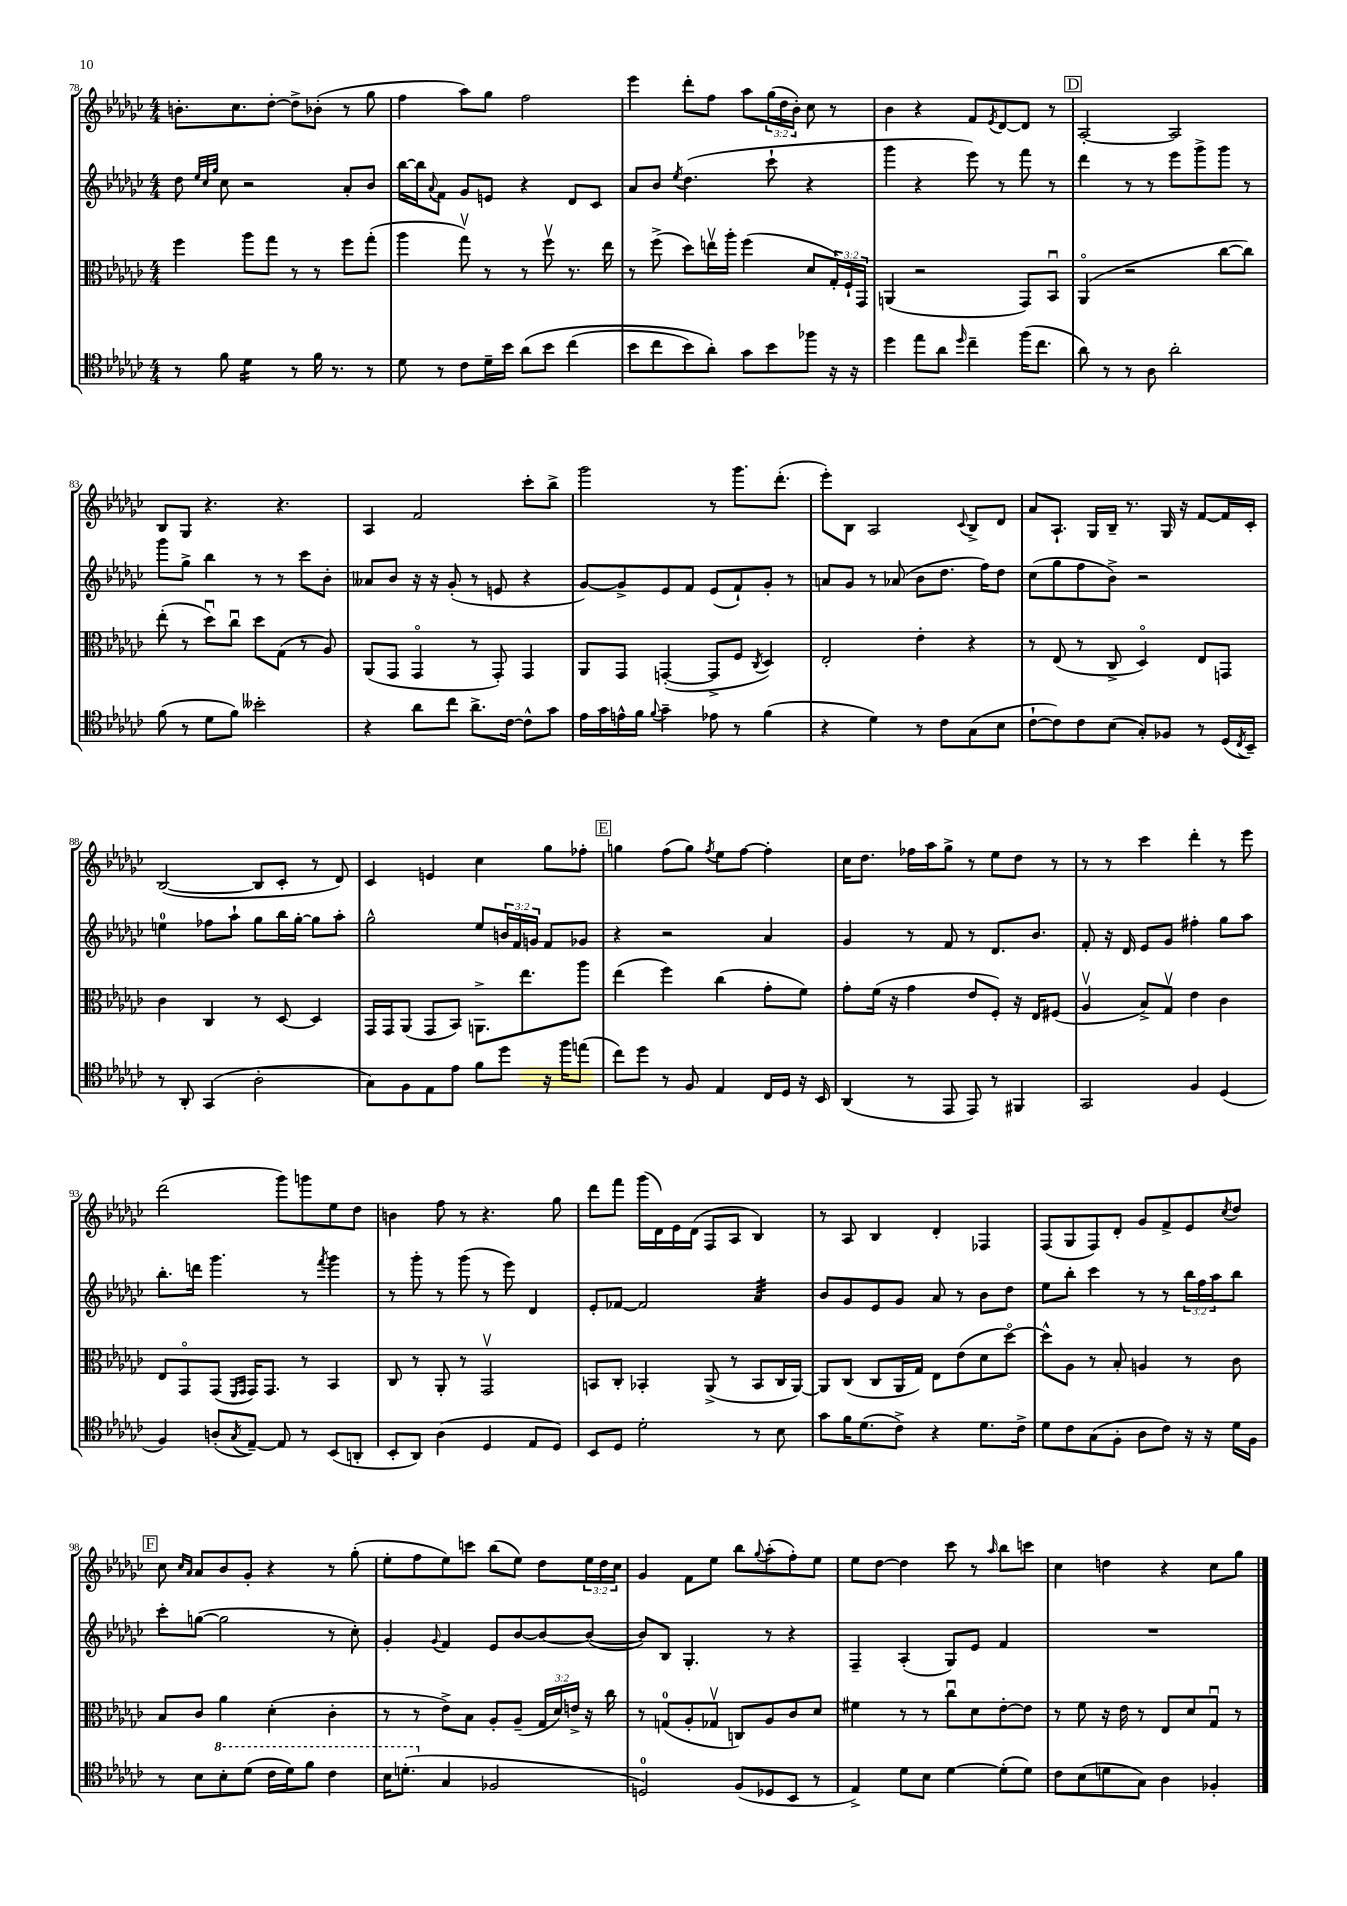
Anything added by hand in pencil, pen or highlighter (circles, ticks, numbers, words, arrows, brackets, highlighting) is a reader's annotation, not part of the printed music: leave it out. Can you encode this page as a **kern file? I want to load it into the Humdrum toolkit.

**kern	**kern	**kern	**kern
*staff4	*staff3	*staff2	*staff1
*clefC4	*clefC3	*clefG2	*clefG2
*k[b-e-a-d-g-c-]	*k[b-e-a-d-g-c-]	*k[b-e-a-d-g-c-]	*k[b-e-a-d-g-c-]
*M4/4	*M4/4	*M4/4	*M4/4
8r	4ff	8dd-	8.b'
.	.	32qqee-	.
.	.	32qqcc-	.
.	.	32qqgg-	.
8f	.	8cc-	.
.	.	.	8.cc-
4d-	8aa-	2r	.
.	8gg-	.	[8dd-'
8r	8r	.	8dd-^]
16f	8r	.	(8b-'
8.r	.	.	.
.	8ff	8a-'	8r
8r	(8gg-'	8b-	8gg-
=	=	=	=
8d-	4aa-	[16bb-	4ff
.	.	16bb-]	.
.	.	8qqa-	.
8r	.	8f	.
8c-	8gg-v)	8g-	8aa-)
16d-~	8r	8e	8gg-
16b-	.	.	.
&(8a-	8r	4r	2ff
8b-	8ffv	.	.
(4cc-	8.r	8d-	.
.	.	8c-	.
.	16ee-	.	.
=	=	=	=
8b-	8r	8a-	4eee-
8cc-	(8ff^	8b-	.
.	.	8qee-	.
8b-)	8dd-)	(4.dd-	8ddd-'
8a-'&)	16eev	.	8ff
.	16aa-'	.	.
8g-	(4ff	.	8aa-
8b-	.	8ccc-`	(24gg-
.	.	.	24dd-
.	.	.	24b-')
8ff-	8d-	4r	8cc-
16r	24G-')	.	8r
.	24F`	.	.
16r	.	.	.
.	24GG-	.	.
=	=	=	=
4dd-	(4AA	4ggg-	4b-
8ee-	2r	4r	4r
8a-	.	.	.
16qqdd-	.	.	.
4cc-~	.	8eee-)	8f
.	.	.	8qe-
.	.	8r	[8d-
(16ff	8GG-)	8fff	8d-]
8.cc-	.	.	.
.	8BB-u	8r	8r
=	=	=	=
8a-)	(4AA-o	4ddd-	[2A-'
8r	.	.	.
8r	2r	8r	.
8A-	.	8r	.
2a-'	.	8eee-	2A-]
.	.	8ggg-^	.
.	[8cc-	8ggg-	.
.	8cc-])	8r	.
=	=	=	=
(8f	(8ee-'	8ggg-	8B-
8r	8r	8gg-^	8G-
8d-	8dd-u)	4bb-	4.r
8f)	8cc-u	.	.
2b--'	8dd-	8r	.
.	(8G-	8r	4.r
.	8r	8ccc-	.
.	8A-)	8b-'	.
=	=	=	=
4r	(8AA-	8a--	4A-
.	8GG-	8b-	.
8a-	4GG-o	16r	2f
.	.	16r	.
8cc-	.	(8g-'	.
8.a-^	8r	8r	.
.	8GG-')	8e	.
[16c-	.	.	.
8c-^^]	4GG-	4r	8ccc-'
8g-	.	.	8bb-^
=	=	=	=
16e-	8AA-	[8g-)	2ggg-
16g-	.	.	.
16e^^	8GG-	8g-^]	.
16f	.	.	.
8qqf	.	.	.
4g-~	([4GG'	8e-	.
.	.	8f	.
8e-	8GG^]	(8e-	8r
8r	8F	8f`)	8.ggg-
.	8qC-	.	.
(4f	4D-)	8g-'	.
.	.	.	(8.ddd-'
.	.	8r	.
=	=	=	=
4r	2E-'	8a	8eee-')
.	.	8g-	8B-
4d-)	.	8r	2A-
.	.	(8a-	.
8r	4e-'	8b-	.
8c-	.	8.dd-	.
.	.	.	8qqc-
(8G-	4r	.	8B-^
.	.	16ff)	.
8B-	.	8dd-	8d-
=	=	=	=
[8c-`	8r	(8cc-	8a-
8c-])	(8E-	8gg-	8.A-`
8c-	8r	8ff	.
.	.	.	16G-
(8B-	8C-^	8b-^)	16B-~
.	.	.	8.r
8G-')	4D-o)	2r	.
8F-	.	.	16G-
.	.	.	16r
8r	8E-	.	[8f
(16D-	8GG	.	16f]
8qC-	.	.	.
16BB-~)	.	.	16c-'
=	=	=	=
8r	4c-	4ee	([2B-
8AA-'	.	.	.
(4GG-	4C-	8ff-	.
.	.	8aa-`	.
2A-'	8r	8gg-	8B-]
.	[8D-	16bb-	8c-'
.	.	[16gg-'	.
.	4D-]	8gg-]	8r
.	.	8aa-'	8d-)
=	=	=	=
8G-)	16GG-	2gg-^^	4c-
.	16GG-	.	.
8F	(8AA-	.	.
8E-	8GG-	.	4e
8e-	8BB-)	.	.
8f	8.AA^	8ee-	4cc-
8dd-	.	24b	.
.	.	24f	.
.	8.ee-	.	.
.	.	24g	.
16r	.	8f	8gg-
16ff	.	.	.
(8ee	8aa-	8g-	8ff-'
=	=	=	=
8cc-)	(4ee-	4r	4gg
8dd-	.	.	.
8r	4ff)	2r	(8ff
8F	.	.	8gg)
.	.	.	8qff
4E-	(4cc-	.	8ee-
.	.	.	[8ff
16C-	8g-'	4a-	4ff']
16D-	.	.	.
16r	8f)	.	.
16BB-	.	.	.
=	=	=	=
(4AA-	8g-'	4g-	16cc-
.	.	.	8.dd-
.	(16f	.	.
.	16r	.	.
8r	4g-	8r	16ff-
.	.	.	16aa-
8EE-	.	8f	8gg-^
8EE-)	8e-	8r	8r
8r	8F')	8.d-	8ee-
4FF#	16r	.	8dd-
.	16E-	8.b-	.
.	(8F#	.	8r
=	=	=	=
2GG-	4A-v	8f'	8r
.	.	16r	8r
.	.	16d-	.
.	8B-^)	8e-	4ccc-
.	8G-v	8g-	.
4F	4e-	4ff#'	4ddd-'
(4D-	4c-	8gg-	8r
.	.	8aa-	8eee-
=	=	=	=
4F)	8E-	8.bb-'	(2ddd-
.	8GG-o	.	.
.	.	16ddd	.
(8A'	(8GG-	4.ggg-	.
.	16qqFF	.	.
8qG-	16qqGG-	.	.
[8E-~)	16GG-)	.	.
.	8.GG-	.	.
8E-]	.	.	8ggg-)
8r	8r	8r	8ggg
.	.	8qfff	.
(8BB-	4BB-	4ggg-	8ee-
8AA'	.	.	8dd-
=	=	=	=
8BB-'	8C-	8r	4b
8AA-)	8r	8ggg-'	.
(4A-	8AA-'	8r	8ff
.	8r	(8ggg-	8r
4D-	2GG-v	8r	4.r
.	.	8eee-)	.
8E-	.	4d-	.
8D-)	.	.	8gg-
=	=	=	=
8BB-	8BB	8e-'	8ddd-
8D-	8C-'	[8f-	8fff
2d-'	4BB-'	2f-]	(16ggg-
.	.	.	16d-)
.	.	.	16e-
.	.	.	(16d-
.	(8AA-^	.	8F
.	8r	.	8A-
8r	8BB-	4a-	4B-)
8B-	16C-	.	.
.	[16AA-)	.	.
=	=	=	=
8g-	8AA-]	8b-	8r
16f	(8C-	8g-	8A-
(8.d-	.	.	.
.	8C-	8e-	4B-
8c-^)	16AA-	8g-	.
.	16G-)	.	.
4r	8E-	8a-	4d-'
.	(8e-	8r	.
8.d-	8d-	8b-	4F-
.	[8dd-o)	8dd-	.
16c-^	.	.	.
=	=	=	=
8d-	8dd-^^]	8ee-	(8F
8c-	8A-	8bb-'	8G-
(8G-	8r	4ccc-	8F)
8F'	8B-'	.	8d-'
8A-	4A	8r	8g-
8c-)	.	8r	8f^
16r	8r	24bb-	8e-
.	.	24ff	.
16r	.	.	.
.	.	24aa-	.
.	.	.	8qcc-
16d-	8c-	8bb-	8dd-
16F	.	.	.
=	=	=	=
8r	8B-	8ccc-'	8cc-
.	.	.	16qqcc-
.	.	.	16qqa-
8B-	8c-	([8gg	8a-
8b-'	4a-	2gg]	8b-
(8dd-	.	.	8g-'
16cc-	(4d-'	.	4r
16dd-)	.	.	.
8ff	.	.	.
4cc-	4c-'	8r	8r
.	.	8cc-')	(8gg-'
=	=	=	=
16b-	8r	4g-'	8ee-'
(8.dd'	.	.	.
.	8r	.	8ff
.	.	8qqg-	.
4G-	8e-^)	4f	8ee-)
.	8B-	.	8ccc
2F-	8A-'	8e-	(8bb-
.	(8A-~	[8b-	8ee-)
.	24G-	8b-_	8dd-
.	24d-)	.	.
.	24e^	.	.
.	16r	(8b-_	24ee-
.	.	.	24dd-
.	16cc-	.	.
.	.	.	24cc-
=	=	=	=
2D)	8r	8b-])	4g-
.	(8G	8B-	.
.	8A-'	4.G-'	8f
.	8G-v	.	8ee-
(8F	8C)	.	8bb-
.	.	.	8qqgg-
8D-	8A-	8r	(8aa-'
8BB-	8c-	4r	8ff')
8r	8d-	.	8ee-
=	=	=	=
4E-^)	4f#	4F~	8ee-
.	.	.	[8dd-
8d-	8r	(4A-'	4dd-]
8B-	8r	.	.
[4d-	8cc-u	8G-)	8ccc-
.	8d-	8e-	8r
.	.	.	16qqaa-
(8d-']	[8e-'	4f	8bb-
8d-)	8e-]	.	8ccc
=	=	=	=
8c-	8r	1r	4cc-
(8B-	8f	.	.
8d	16r	.	4dd
.	16e-	.	.
8G-)	8r	.	.
4A-	8E-	.	4r
.	8d-	.	.
4F-'	8G-u	.	8cc-
.	8r	.	8gg-
==	==	==	==
*-	*-	*-	*-
